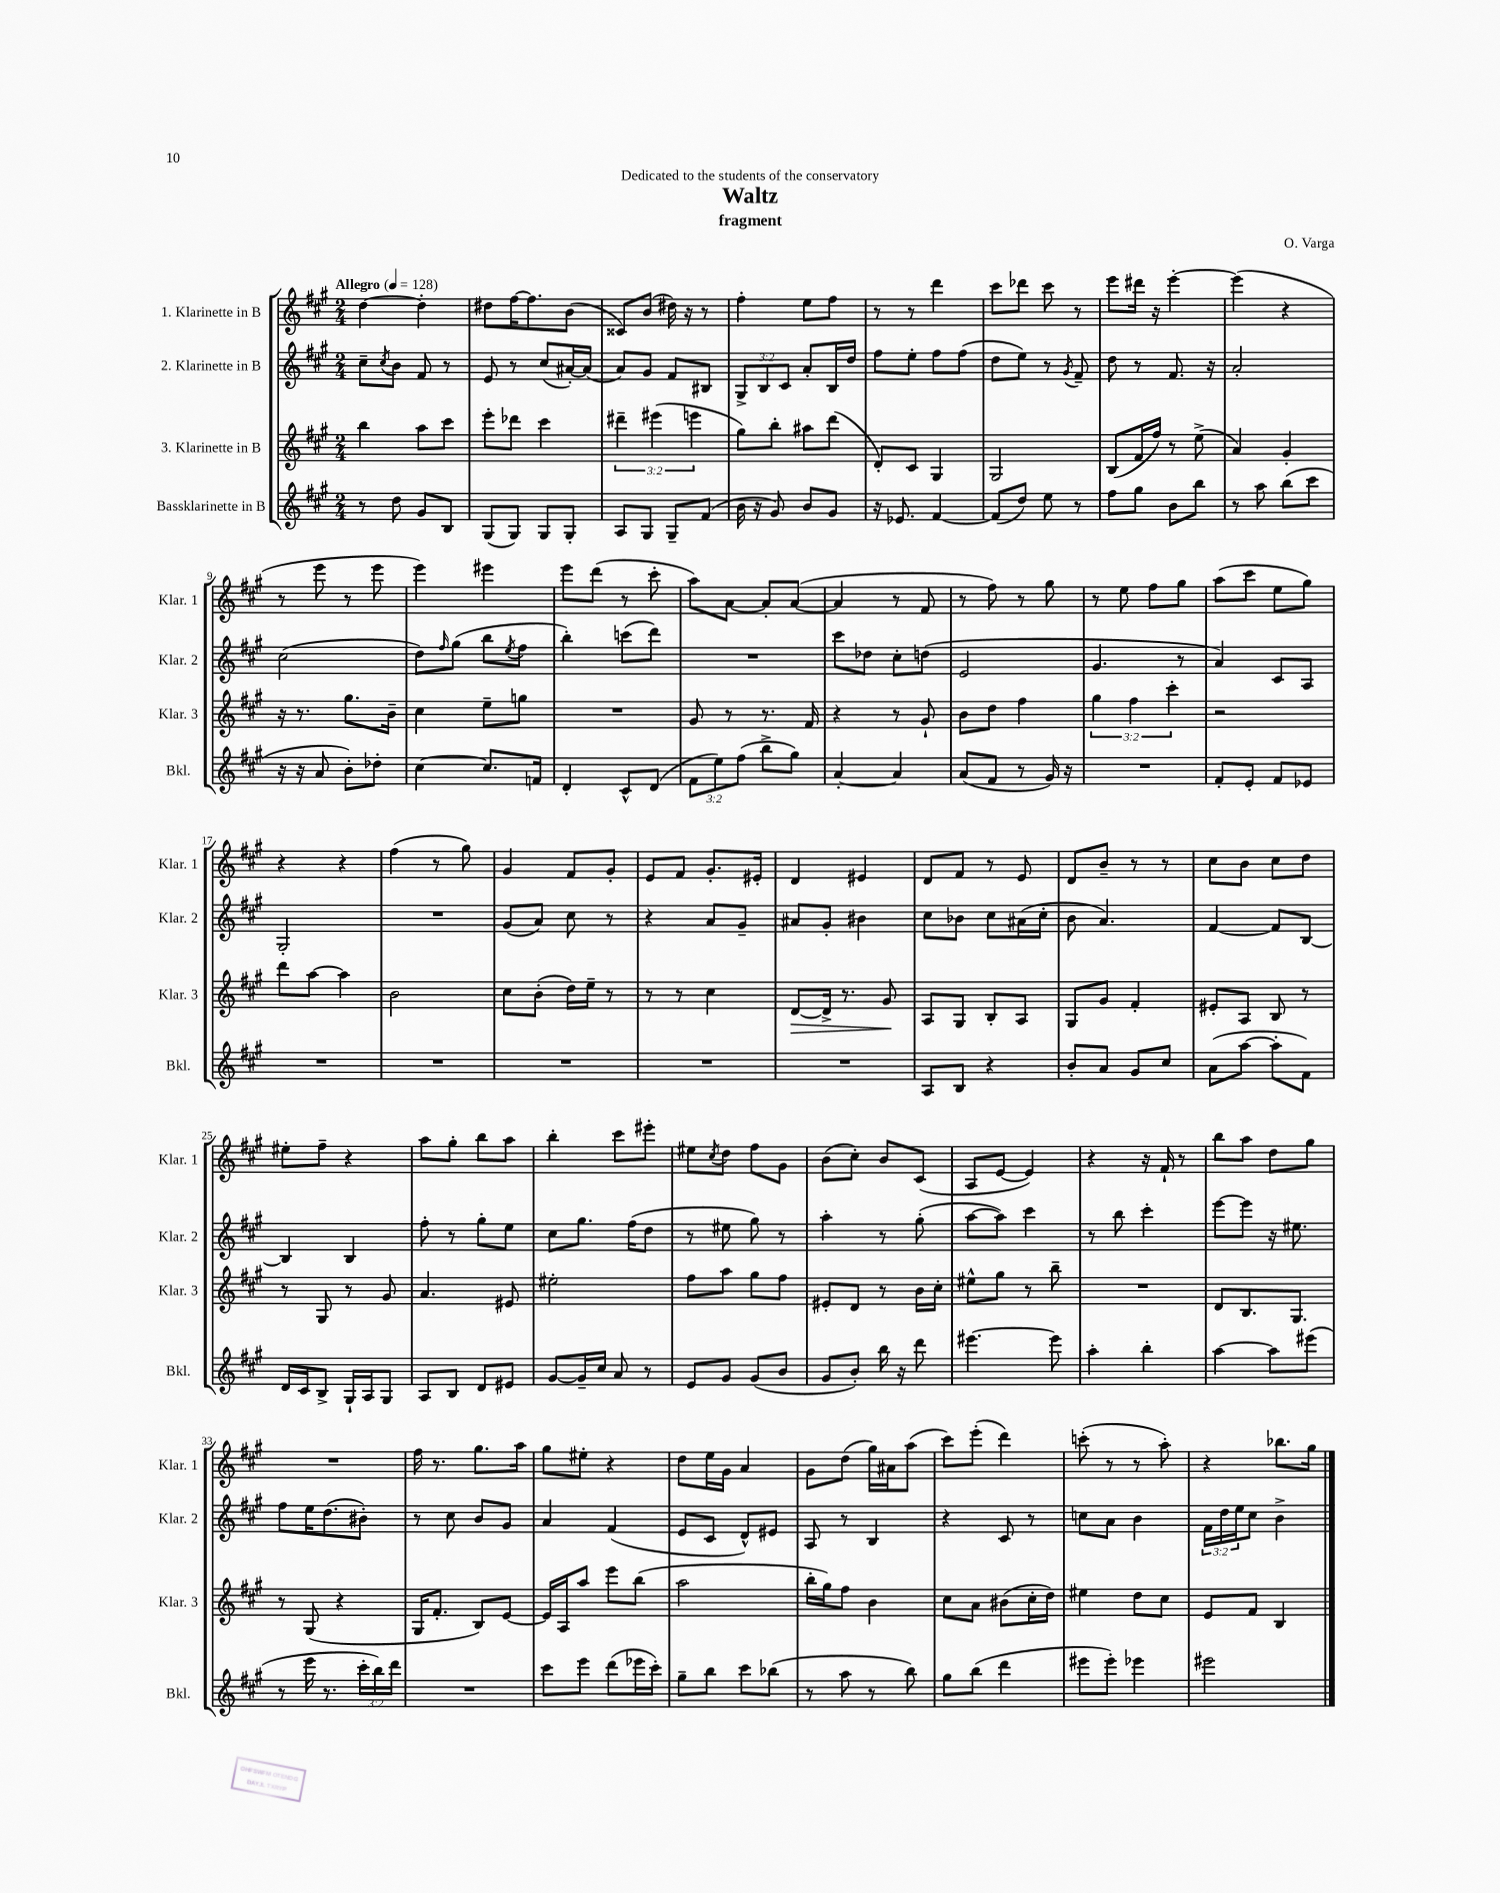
\header { title = "Waltz" composer = "O. Varga" subtitle = "fragment" dedication = "Dedicated to the students of the conservatory" }
<<
\new StaffGroup <<
\new Staff = "s0" \with { instrumentName = "1. Klarinette in B" shortInstrumentName = "Klar. 1" } {
    \clef treble \key a \major \numericTimeSignature \time 2/4 \tempo "Allegro" 4 = 128
    d''4~ d''4-. |
    dis''8 fis''16~ fis''8. b'8( |
    cisis'8) b'8( dis''16) r16 r8 |
    fis''4-. e''8 fis''8 |
    r8 r8 d'''4 |
    cis'''8 des'''8 cis'''8 r8 |
    e'''8 dis'''16 r16 e'''4~-. |
    e'''4( r4 |
    r8 e'''8 r8 e'''8 |
    e'''4) eis'''4 |
    e'''8 d'''8( r8 cis'''8-. |
    a''8) a'8~ a'8-. a'8~( |
    a'4 r8 fis'8 |
    r8 fis''8) r8 gis''8 |
    r8 e''8 fis''8 gis''8 |
    a''8( cis'''8 e''8 gis''8) |
    r4 r4 |
    fis''4( r8 gis''8) |
    gis'4 fis'8 gis'8-. |
    e'8 fis'8 gis'8.-. eis'16-. |
    d'4 eis'4 |
    d'8 fis'8 r8 e'8 |
    d'8 b'8-- r8 r8 |
    cis''8 b'8 cis''8 d''8 |
    eis''8-. fis''8-- r4 |
    a''8 gis''8-. b''8 a''8 |
    b''4-. cis'''8 eis'''8-. |
    eis''8 \acciaccatura { cis''8 } d''8 fis''8 gis'8 |
    b'8( cis''8-.) b'8 cis'8( |
    a8 e'8~ e'4) |
    r4 r16 fis'16-! r8 |
    b''8 a''8 d''8 gis''8 |
    R2 |
    fis''16 r8. gis''8. a''16 |
    gis''8 eis''8-. r4 |
    d''8 e''16 gis'16 a'4 |
    gis'8 d''8( gis''16) ais'16 a''8( |
    cis'''8) e'''8-.( d'''4) |
    c'''8-.( r8 r8 a''8-.) |
    r4 bes''8. gis''16 \bar "|." |
}
\new Staff = "s1" \with { instrumentName = "2. Klarinette in B" shortInstrumentName = "Klar. 2" } {
    \clef treble \key a \major \numericTimeSignature \time 2/4 \override Staff.TupletNumber.text = #tuplet-number::calc-fraction-text
    cis''8-- \acciaccatura { cis''8 } b'8 fis'8 r8 |
    e'8 r8 cis''8( ais'16~-.) ais'16( |
    a'8) gis'8 fis'8 bis8 |
    \tuplet 3/2 { gis8-> b8 cis'8 } a'8-. b16 d''16 |
    fis''8 e''8-. fis''8 fis''8( |
    d''8 e''8) r8 \acciaccatura { gis'8 } fis'8-- |
    d''8 r8 fis'8. r16 |
    a'2-. |
    cis''2( |
    d''8) \grace { fis''16 } gis''8( b''8 \acciaccatura { e''8 } fis''8 |
    b''4-.) c'''8( d'''8) |
    R2 |
    cis'''8 des''8 cis''8-. d''8( |
    e'2 |
    gis'4. r8 |
    a'4) cis'8 a8 |
    gis2-. |
    R2 |
    gis'8( a'8) cis''8 r8 |
    r4 a'8 gis'8-- |
    ais'8 gis'8-. bis'4 |
    cis''8 bes'8 cis''8 ais'16( cis''16-. |
    b'8 a'4.) |
    fis'4~ fis'8 b8~ |
    b4 b4 |
    fis''8-. r8 gis''8-. e''8 |
    cis''8 gis''8. fis''16( d''8 |
    r8 eis''8 gis''8) r8 |
    a''4-. r8 gis''8-.( |
    a''8~ a''8) cis'''4 |
    r8 b''8 cis'''4-. |
    e'''8~ e'''8 r16 eis''8. |
    fis''8 e''16 d''8.( bis'8-.) |
    r8 cis''8 b'8 gis'8 |
    a'4 fis'4( |
    e'8 cis'8 d'8-^) eis'8 |
    a8 r8 b4 |
    r4 cis'8 r8 |
    c''8 a'8 b'4 |
    \tuplet 3/2 { fis'16 d''16 e''16 } cis''8 b'4-> \bar "|." |
}
\new Staff = "s2" \with { instrumentName = "3. Klarinette in B" shortInstrumentName = "Klar. 3" } {
    \clef treble \key a \major \numericTimeSignature \time 2/4 \override Staff.TupletNumber.text = #tuplet-number::calc-fraction-text
    b''4 a''8 cis'''8 |
    e'''8-. des'''8 cis'''4 |
    \tuplet 3/2 { dis'''4-- eis'''4( e'''4 } |
    gis''8) b''8-. ais''8 d'''8( |
    d'8-.) cis'8 gis4 |
    gis2 |
    b8( fis'16 fis''16) r8 e''8->( |
    a'4) gis'4-. |
    r16 r8. gis''8. b'16-- |
    cis''4 e''8-- g''8 |
    R2 |
    gis'8 r8 r8. fis'16 |
    r4 r8 gis'8-! |
    b'8 d''8 fis''4 |
    \tuplet 3/2 { gis''4 fis''4 cis'''4-. } |
    r2 |
    d'''8 a''8~ a''4 |
    b'2 |
    cis''8 b'8-.( d''16) e''16-- r8 |
    r8 r8 cis''4 |
    d'8~\> d'16-> r8. gis'8\! |
    a8 gis8 b8-. a8 |
    gis8 gis'8 fis'4-. |
    eis'8-. a8 b8 r8 |
    r8 gis8 r8 gis'8 |
    a'4. eis'8 |
    eis''2-. |
    fis''8 a''8 gis''8 fis''8 |
    eis'8-. d'8 r8 b'16 cis''16-. |
    eis''8-^ gis''8 r8 b''8-- |
    R2 |
    d'8 b8. gis8. |
    r8 gis8( r4 |
    gis16 fis'8.-. b8) e'8~ |
    e'16 a16 a''8 e'''8 b''8( |
    a''2 |
    b''16-. gis''16) fis''8 b'4 |
    cis''8 a'8 bis'8( cis''16-. d''16) |
    eis''4 d''8 cis''8 |
    e'8 fis'8 b4 \bar "|." |
}
\new Staff = "s3" \with { instrumentName = "Bassklarinette in B" shortInstrumentName = "Bkl." } {
    \clef treble \key a \major \numericTimeSignature \time 2/4 \override Staff.TupletNumber.text = #tuplet-number::calc-fraction-text
    r8 d''8 gis'8 b8 |
    gis8( gis8) gis8 gis8-. |
    a8 gis8 gis8-- fis'8( |
    b'16 r16 gis'8) b'8 gis'8 |
    r16 ees'8. fis'4~ |
    fis'8( d''8) e''8 r8 |
    fis''8 gis''8 b'8 b''8 |
    r8 a''8 b''8( cis'''8 |
    r16 r16 a'8 b'8-.) des''8-. |
    cis''4~ cis''8. f'16 |
    d'4-. cis'8-^ d'8( |
    \tuplet 3/2 { fis'8 e''8) fis''8( } b''8-> gis''8) |
    a'4~-. a'4 |
    a'8( fis'8 r8 gis'16) r16 |
    R2 |
    fis'8-. e'8-. fis'8 ees'8 |
    R2 |
    R2 |
    R2 |
    R2 |
    R2 |
    a8 b8 r4 |
    b'8-. a'8 gis'8 cis''8 |
    a'8( a''8~ a''8-. fis'8) |
    d'16 cis'16 b8-> gis16-! a16 gis8 |
    a8 b8 d'8 eis'8 |
    gis'8~ gis'16-- cis''16 a'8 r8 |
    e'8 gis'8 gis'8( b'8 |
    gis'8 b'8-.) b''16 r16 d'''8 |
    eis'''4.~ eis'''8 |
    a''4-. b''4-. |
    a''4~ a''8 eis'''8( |
    r8 e'''16 r8. \tuplet 3/2 { cis'''16-. b''16) d'''16 } |
    R2 |
    cis'''8 e'''8 d'''8( ees'''16 cis'''16-.) |
    gis''8-- b''8 cis'''8 bes''8( |
    r8 a''8 r8 b''8) |
    gis''8 b''8( d'''4 |
    eis'''8 eis'''8-.) ees'''4 |
    eis'''2 \bar "|." |
}
>>
>>
